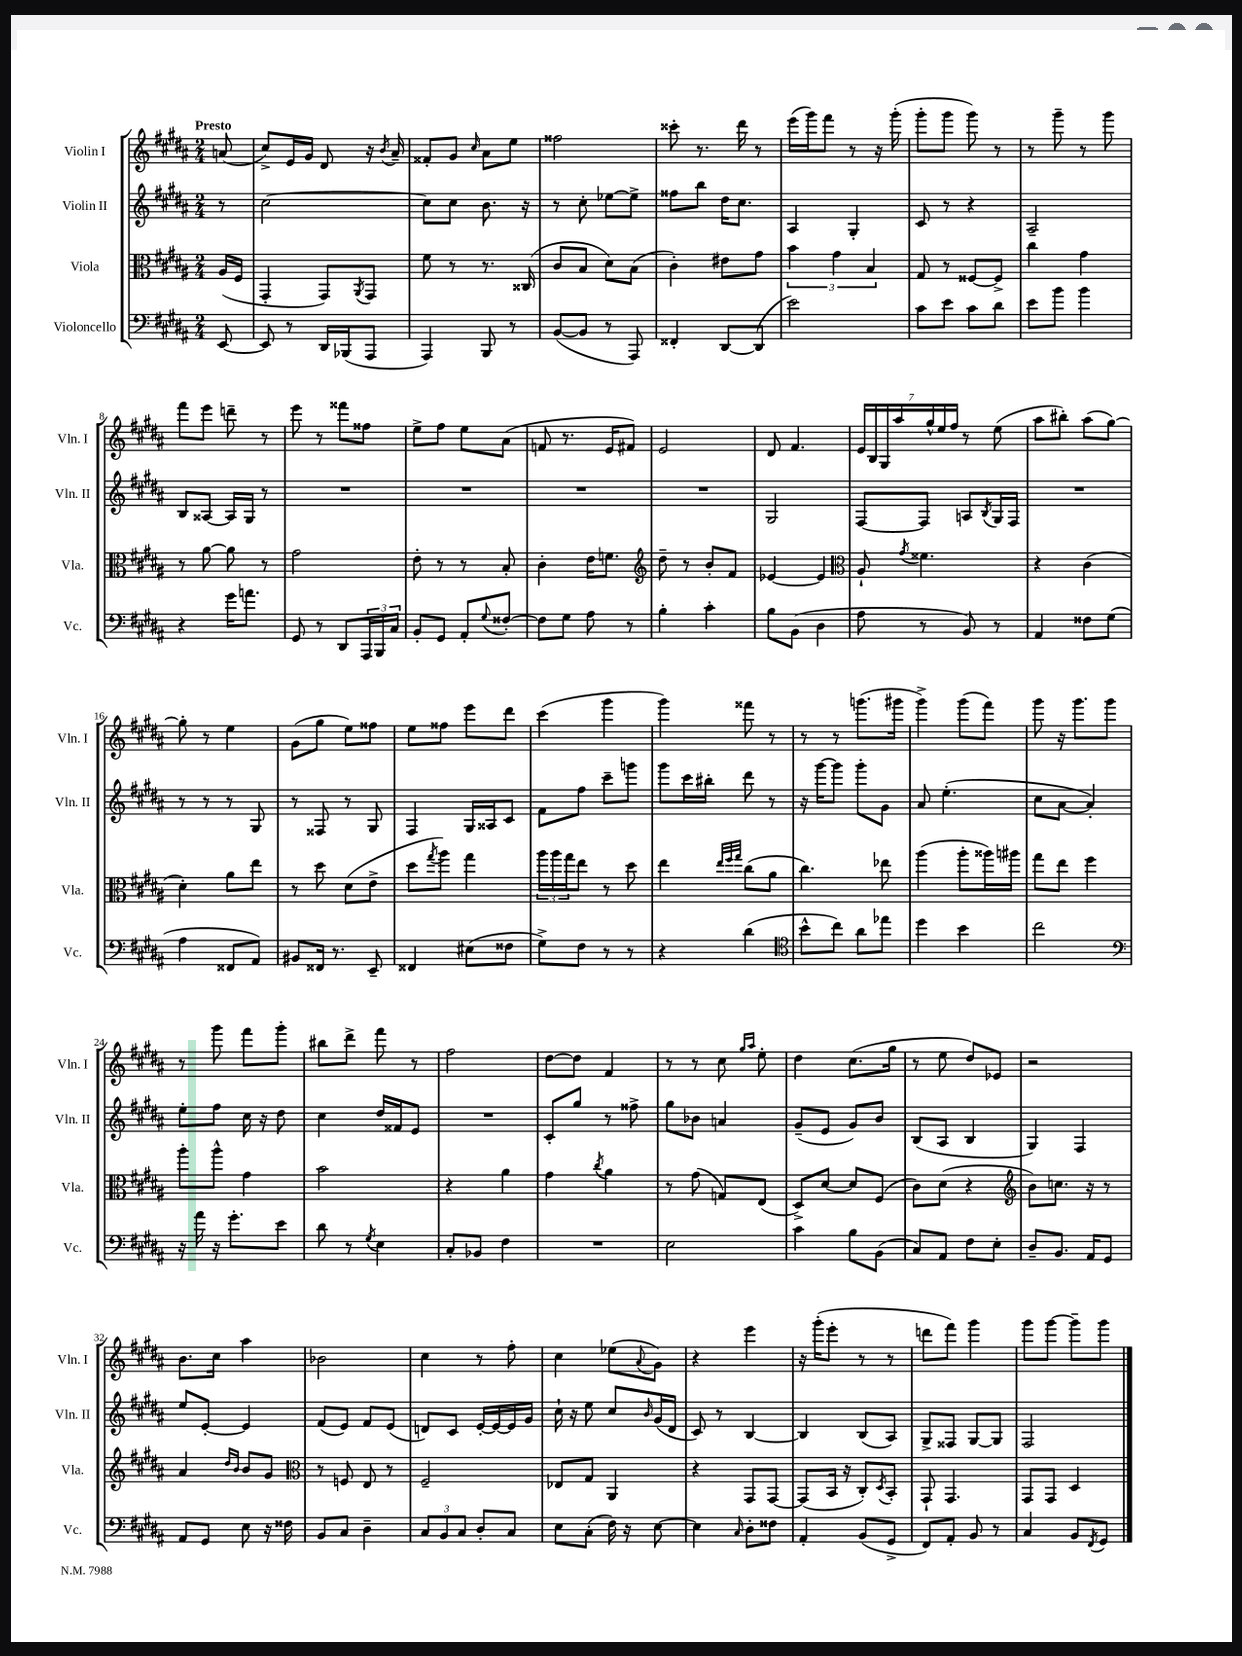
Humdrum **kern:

**kern	**kern	**kern	**kern
*staff4	*staff3	*staff2	*staff1
*clefF4	*clefC3	*clefG2	*clefG2
*k[f#c#g#d#a#]	*k[f#c#g#d#a#]	*k[f#c#g#d#a#]	*k[f#c#g#d#a#]
*M2/4	*M2/4	*M2/4	*M2/4
[8EE/	(16A#/LL	8r	(8a/
.	16F#/JJ	.	.
=	=	=	=
8EE/]	4GG#'/	[2cc#\	8cc#^/L)
8r	.	.	16e/L
.	.	.	16g#/JJ
16DD#/LL	8GG#/L)	.	8d#/
(16BBB-/J	.	.	.
.	8qAA#/	.	.
8AAA#/J	8GG#/J	.	16r
.	.	.	8qb/
.	.	.	16a#~/
=	=	=	=
4AAA#/)	8f#\	8cc#\]L	8f##'/L
.	8r	8cc#\J	8g#/J
.	.	.	16qqcc#/
8BBB/	8.r	8.b\	8a#\L
8r	.	.	8ee\J
.	(16C##/	16r	.
=	=	=	=
([8BB/L	8c#/L	8r	2ff##\
8BB/]J	8B/J	8cc#'\	.
8r	8d#\L)	[8ee-\L	.
8AAA#/)	(8B\J	8ee-^\]J	.
=	=	=	=
4FF##'/	4c#'\)	8ff##\L	8ccc##'\
.	.	8bb\J	8.r
[8DD#/L	8e#\L	16dd#\LK	.
.	.	8.cc#\J	16ddd#\
(8DD#/]J	8g#\J	.	8r
=	=	=	=
2e\)	6b\	4A#/	(16eee\LL
.	.	.	16ggg#\J)
.	.	.	8fff#\J
.	6g#\	.	.
.	.	4G#'/	8r
.	6B/	.	.
.	.	.	16r
.	.	.	(16ggg#'\
=	=	=	=
8c#\L	8G#/	8c#/	8ggg#'\L
8e\J	8r	8r	8ggg#\J
8c#\L	[8F##/L	4r	8ggg#\)
8d#\J	8F##^/]J	.	8r
=	=	=	=
8e\L	4cc#\	2A#~/	8r
8b\J	.	.	8ggg#~\
4b\	4g#\	.	8r
.	.	.	8ggg#\
=	=	=	=
4r	8r	8B/L	8fff#\L
.	[8a#\	[8A##/J	8eee\J
16g#\LK	8a#\]	16A##/]LL	8ddd~\
8.a\J	.	16G#/JJ	.
.	8r	8r	8r
=	=	=	=
8GG#/	2g#\	2r	8eee\
8r	.	.	8r
8DD#/L	.	.	8fff##\L
24AAA#/L	.	.	8ff##\J
24BBB/	.	.	.
24C#/JJ	.	.	.
=	=	=	=
8BB'/L	8e'\	2r	8ee^\L
8GG#/J	8r	.	8ff#\J
8AA#'/L	8r	.	8ee\L
8qqG#/	.	.	.
[8F##'/J	8B'/	.	(8a#\J
=	=	=	=
8F##\]L	4c#'\	2r	8f/
8G#\J	.	.	8.r
8A#\	16e\LK	.	.
.	8.f\J	.	16e/LK
8r	.	.	8f#/J)
=	=	=	=
*	*clefG2	*	*
4B'\	8dd#~\	2r	2e/
.	8r	.	.
4c#'\	8b'/L	.	.
.	8f#/J	.	.
=	=	=	=
8B\L	[4e-/	2G#/	8d#/
(8BB\J	.	.	4.f#/
4D#\	4e-/]	.	.
=	=	=	=
*	*clefC3	*	*
8A#\	8A#`/	[8F#/L	28e/LL
.	.	.	28B/
.	.	.	28G#/
.	.	.	28aa#/
.	8qg#/	.	.
8r	4.f##\	8F#/]J	.
.	.	.	28gg#^^/
.	.	.	28ee/
.	.	.	28ff#/JJ
8BB/)	.	8A/L	8r
.	.	8qB/	.
8r	.	16G#/L	(8ee\
.	.	16F#/JJ	.
=	=	=	=
4AA#/	4r	2r	8aa#\L
.	.	.	8bb#'\J)
8F##\L	(4c#\	.	(8aa#\L
(8G#\J	.	.	[8gg#\J)
=	=	=	=
4A#\	4d#'\)	8r	8gg#'\]
.	.	8r	8r
8FF##/L	8a#\L	8r	4ee\
8AA#/J)	8ee\J	8G#/	.
=	=	=	=
8BB#/L	8r	8r	(8g#\L
16FF##/Jk	8dd#\	8F##/	8gg#\J
8.r	.	.	.
.	(8d#\L	8r	8ee\L)
8EE~/	8e^\J	8G#/	8ff##\J
=	=	=	=
4FF##/	8dd#\L	4F#/	8ee\L
.	8qgg#/	.	.
.	8aa#\J)	.	8ff##\J
(8E#\L	4gg#\	16G#/LL	8eee\L
.	.	16A##/J	.
8F##\J	.	8c#/J	8ddd#\J
=	=	=	=
8G#^\L)	24aa#\LL	8f#\L	(4ccc#\
.	24aa#\	.	.
.	24gg#\J	.	.
8F#\J	8ee\J	8ff#\J	.
8r	8r	8ccc#~\L	4ggg#\
8r	8dd#\	8ggg\J	.
=	=	=	=
4r	4ee\	8ggg#\L	4ggg#\)
.	.	16ccc#\L	.
.	.	16bb#'\JJ	.
.	32qqee/LLL	.	.
.	32qqff#/	.	.
.	32qqgg#/JJJ	.	.
(4d#\	(8cc#\L	8ddd#\	8fff##\
.	8a#\J	8r	8r
=	=	=	=
*clefC4	*	*	*
8b^^\L	4.cc#\)	16r	8r
.	.	[16ggg#\LK	.
8cc#\J)	.	8ggg#\]J	8r
8a#\L	.	8ggg#'\L	(8.ggg\L
8ee-\J	8ee-\	8g#\J	.
.	.	.	16ggg#\Jk
=	=	=	=
4dd#\	(4aa#\	8a#/	4ggg#^\)
.	.	(4.ee'\	.
4b\	8aa#'\L	.	(8ggg#\L
.	16aa##\L)	.	8fff#\J)
.	16aa#\JJ	.	.
=	=	=	=
2cc#\	8gg#\L	8cc#\L	8ggg#\
.	8ee\J	[8a#\J	16r
.	.	.	8.ggg#\L
.	4ff#\	4a#'/])	.
.	.	.	8ggg#\J
=	=	=	=
*clefF4	*	*	*
16r	8aa#'\L	8ee'\L	8r
16a#\	.	.	.
16r	8aa#^^\J	8ff#\J	8ggg#\
8.g#'\L	.	.	.
.	4g#\	16cc#\	8fff#\L
.	.	16r	.
8e\J	.	8dd#\	8ggg#'\J
=	=	=	=
8d#\	2b\	4cc#\	8bb#\L
8r	.	.	8ddd#^\J
8qG#/	.	.	.
4E\	.	16dd#/LL	8fff#\
.	.	16f##/J	.
.	.	8e/J	8r
=	=	=	=
8C#'/L	4r	2r	2ff#\
8BB-/J	.	.	.
4F#\	4a#\	.	.
=	=	=	=
2r	4g#\	8c#'/L	[8dd#\L
.	.	8gg#/J	8dd#\]J
.	8qcc#/	.	.
.	4a#\	8r	4f#/
.	.	8ff##^\	.
=	=	=	=
2E\	8r	8gg#\L	8r
.	(8g#\	8b-\J	8r
.	8G/L)	4a/	8cc#\
.	.	.	16qqgg#/LL
.	.	.	16qqaa#/JJ
.	(8E/J	.	8ee'\
=	=	=	=
4c#\	8D#^/L)	(8g#~/L	4dd#\
.	[8d#/J	8e/J	.
8B\L	8d#/]L	8g#/L)	(8.cc#\L
(8BB\J	(8F#/J	8b/J	.
.	.	.	16gg#\Jk
=	=	=	=
8C#/L)	8c#\L)	(8B/L	8r
8AA#/J	(8d#\J	8A#/J	8ee\
8F#\L	4r	4B/	8dd#/L)
8E'\J	.	.	8e-/J
=	=	=	=
*	*clefG2	*	*
8D#~/L	8b\L)	4G#/)	2r
8.BB/J	8.cc\J	.	.
.	.	4F#/	.
16AA#/LK	16r	.	.
8GG#/J	8r	.	.
=	=	=	=
8AA#/L	4a#/	8ee/L	8.b\L
8GG#/J	.	[8e'/J	.
.	.	.	16cc#\Jk
.	16qqdd#/LL	.	.
.	16qqb/JJ	.	.
8E\	8b/L	4e/]	4aa#\
16r	8g#/J	.	.
16F##\	.	.	.
=	=	=	=
*	*clefC3	*	*
8BB/L	8r	(8f#/L	2b-\
8C#/J	8F/	8e/J)	.
4D#~\	8E/	8f#/L	.
.	8r	(8e/J	.
=	=	=	=
12C#/L	2F#~/	8d/L)	4cc#\
12BB/	.	.	.
.	.	8c#/J	.
12C#/J	.	.	.
8D#'/L	.	[16e'/LL	8r
.	.	16e/_	.
8C#/J	.	16e/]	8ff#'\
.	.	16g#/JJ	.
=	=	=	=
8E\L	8E-/L	16cc#`\	4cc#\
.	.	16r	.
(8C#'\J	8G#/J	8ee\	.
16F#\)	4AA#/	8cc#/L	(8ee-\L
16r	.	.	.
.	.	16qqb/	8qqa#/
[8E\	.	(16g#/L	8g#\J)
.	.	16d#/JJ	.
=	=	=	=
4E\]	4r	8c#/)	4r
.	.	8r	.
16qqC#/	.	.	.
8D#'\L	8GG#/L	[4B/	4eee\
8F##\J	[8GG#/J	.	.
=	=	=	=
4AA#'/	(8GG#/]L	4B/]	16r
.	.	.	(16ggg#'\LK
.	16BB/Jk	.	8eee'\J
.	16r	.	.
(8BB/L	8C#'/L)	(8B/L	8r
.	8qD#/	.	.
8GG#^/J	8BB'/J	8A#/J)	8r
=	=	=	=
8FF#/L)	8GG#`/	8G#^/L	8ddd\L
8AA#'/J	4.GG#/	8F##/J	8fff#\J)
8BB/	.	[8G#/L	4ggg#\
8r	.	8G#/]J	.
=	=	=	=
4C#/	8GG#/L	2F#/	8ggg#\L
.	8GG#/J	.	[8ggg#\J
8BB/L	4D#/	.	8ggg#~\]L
8qFF#/	.	.	.
8GG#/J	.	.	8ggg#\J
==	==	==	==
*-	*-	*-	*-
